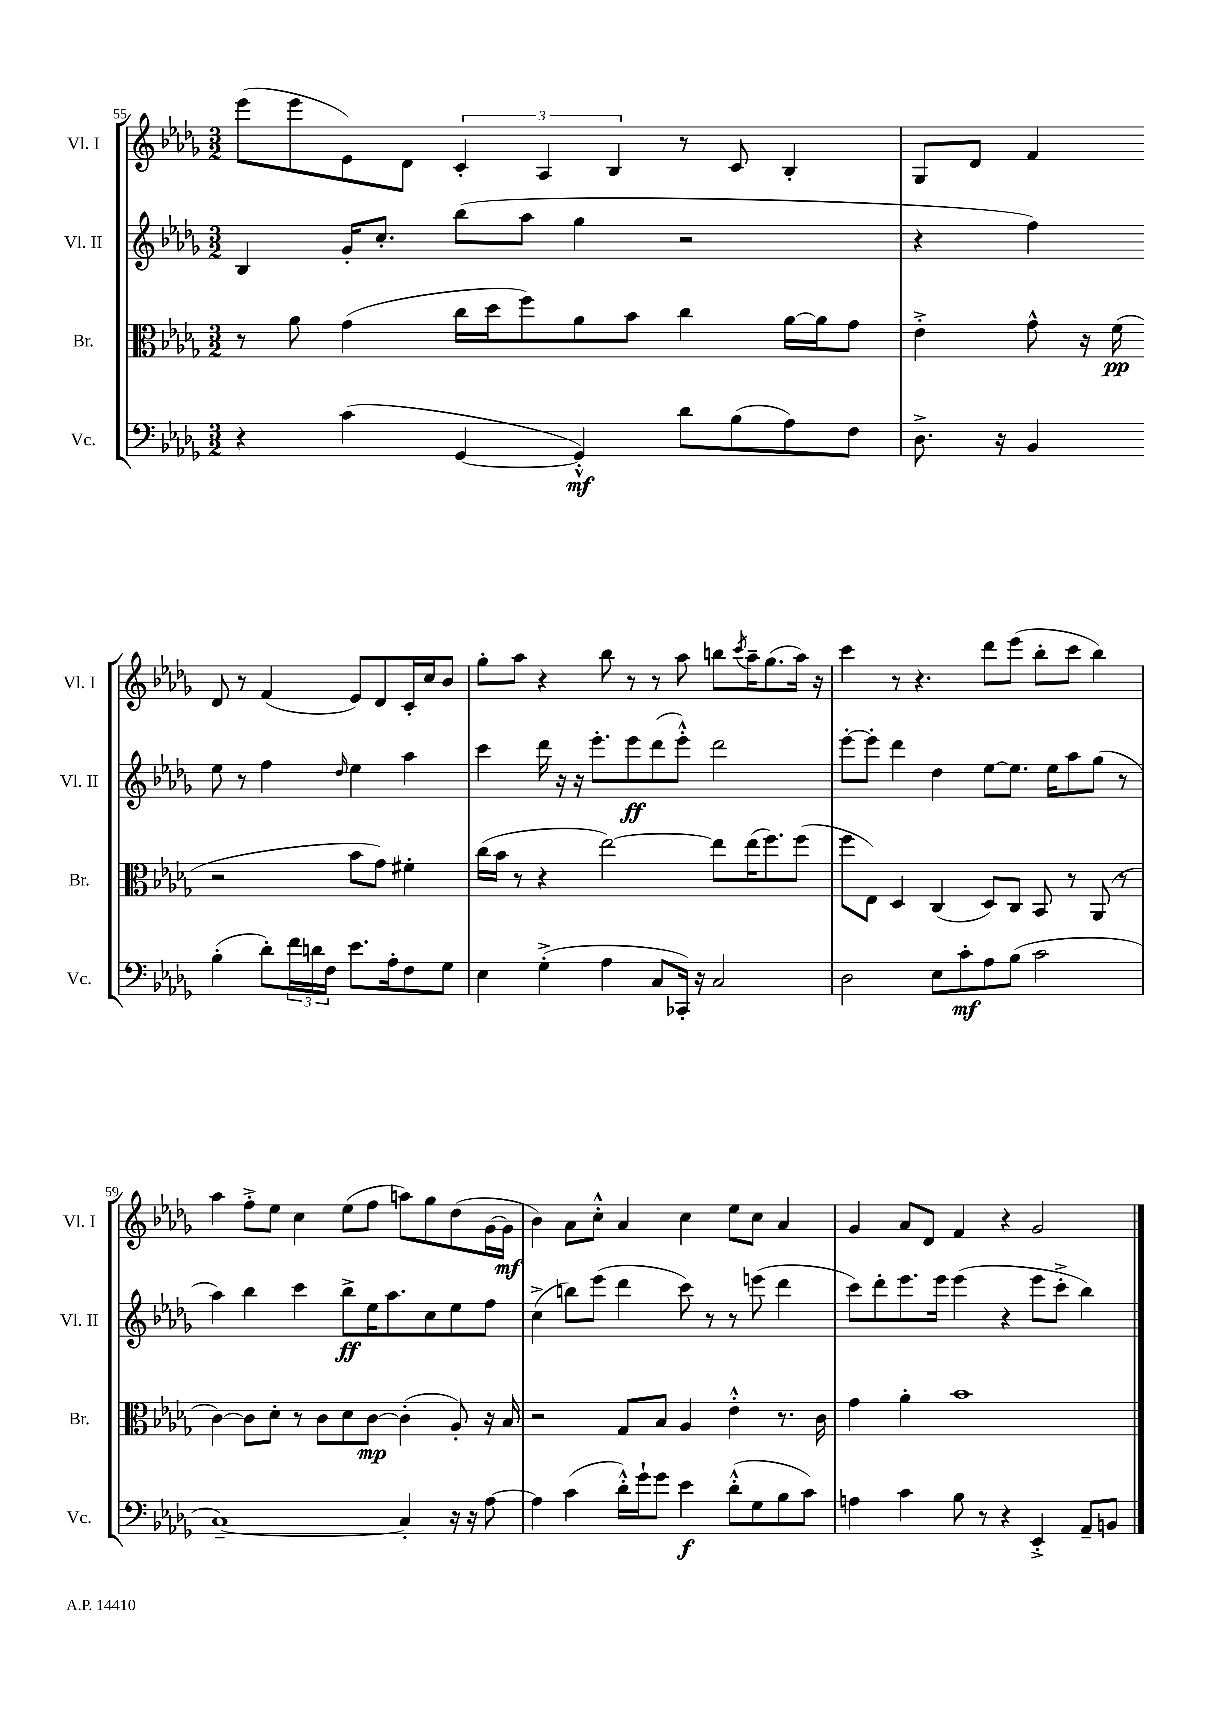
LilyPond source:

<<
\new StaffGroup <<
\new Staff = "s0" \with { instrumentName = "Vl. I" shortInstrumentName = "Vl. I" } {
    \clef treble \key des \major \numericTimeSignature \time 3/2
    ees'''8( ees'''8 ees'8) des'8 \tuplet 3/2 { c'4-. aes4 bes4 } r8 c'8 bes4-. |
    ges8 des'8 f'4 des'8 r8 f'4( ees'8) des'8 c'16-. c''16 bes'8 |
    ges''8-. aes''8 r4 bes''8 r8 r8 aes''8 b''8 \acciaccatura { c'''8 } aes''16-- ges''8.( aes''16) r16 |
    c'''4 r8 r4. des'''8 ees'''8( bes''8-. c'''8 bes''4) |
    aes''4 f''8-.-> ees''8 c''4 ees''8( f''8 a''8) ges''8 des''8( ges'16~ ges'16\mf |
    bes'4) aes'8 c''8-.-^ aes'4 c''4 ees''8 c''8 aes'4 |
    ges'4 aes'8 des'8 f'4 r4 ges'2 \bar "|." |
}
\new Staff = "s1" \with { instrumentName = "Vl. II" shortInstrumentName = "Vl. II" } {
    \clef treble \key des \major \numericTimeSignature \time 3/2
    bes4 ges'16-. c''8.-. bes''8( aes''8 ges''4 r2 |
    r4 f''4) ees''8 r8 f''4 \grace { des''16 } ees''4 aes''4 |
    c'''4 des'''16 r16 r16 ees'''8.-. ees'''8\ff des'''8( ees'''8-.-^) des'''2 |
    ees'''8~-. ees'''8-. des'''4 des''4 ees''8~ ees''8. ees''16 aes''8 ges''8( r8 |
    aes''4) bes''4 c'''4 bes''8->\ff ees''16 aes''8. c''8 ees''8 f''8 |
    c''4->( b''8) ees'''8( des'''4 c'''8) r8 r8 e'''8( des'''4 |
    c'''8) des'''8-. ees'''8. ees'''16 ees'''4( r4 ees'''8 c'''8-.-> bes''4) \bar "|." |
}
\new Staff = "s2" \with { instrumentName = "Br." shortInstrumentName = "Br." } {
    \clef alto \key des \major \numericTimeSignature \time 3/2
    r8 aes'8 ges'4( c''16 des''16 f''8) aes'8 bes'8 c''4 aes'16~ aes'16 ges'8 |
    ees'4-.-> ges'8-^ r16 f'16\pp( r2 bes'8 ges'8) fis'4-. |
    c''16( bes'16 r8 r4 ees''2~) ees''8 ees''16( f''8.) f''8( |
    f''8 ees8) des4 c4( des8) c8 bes,8 r8 aes,8( r8 |
    c'4~) c'8 des'8-. r8 c'8 des'8 c'8~\mp c'4-.( aes8-.) r16 bes16 |
    r2 ges8 bes8 aes4 ees'4-.-^ r8. c'16 |
    ges'4 aes'4-. bes'1 \bar "|." |
}
\new Staff = "s3" \with { instrumentName = "Vc." shortInstrumentName = "Vc." } {
    \clef bass \key des \major \numericTimeSignature \time 3/2
    r4 c'4( ges,4~ ges,4-.-^\mf) des'8 bes8( aes8) f8 |
    des8.-> r16 bes,4 bes4-.( des'8-.) \tuplet 3/2 { f'16 d'16 f16 } ees'8. aes16-. f8 ges8 |
    ees4 ges4-.->( aes4 c8 ces,16-.) r16 c2 |
    des2 ees8 c'8-.\mf aes8 bes8( c'2 |
    c1~--) c4-. r16 r16 aes8~ |
    aes4 c'4( des'16-.-^) ges'16-! ges'8 ees'4\f des'8-.-^( ges8 bes8 c'8) |
    a4 c'4 bes8 r8 r4 ees,4-.-> aes,8-- b,8 \bar "|." |
}
>>
>>
\layout { \context { \Score currentBarNumber = #55 } }
